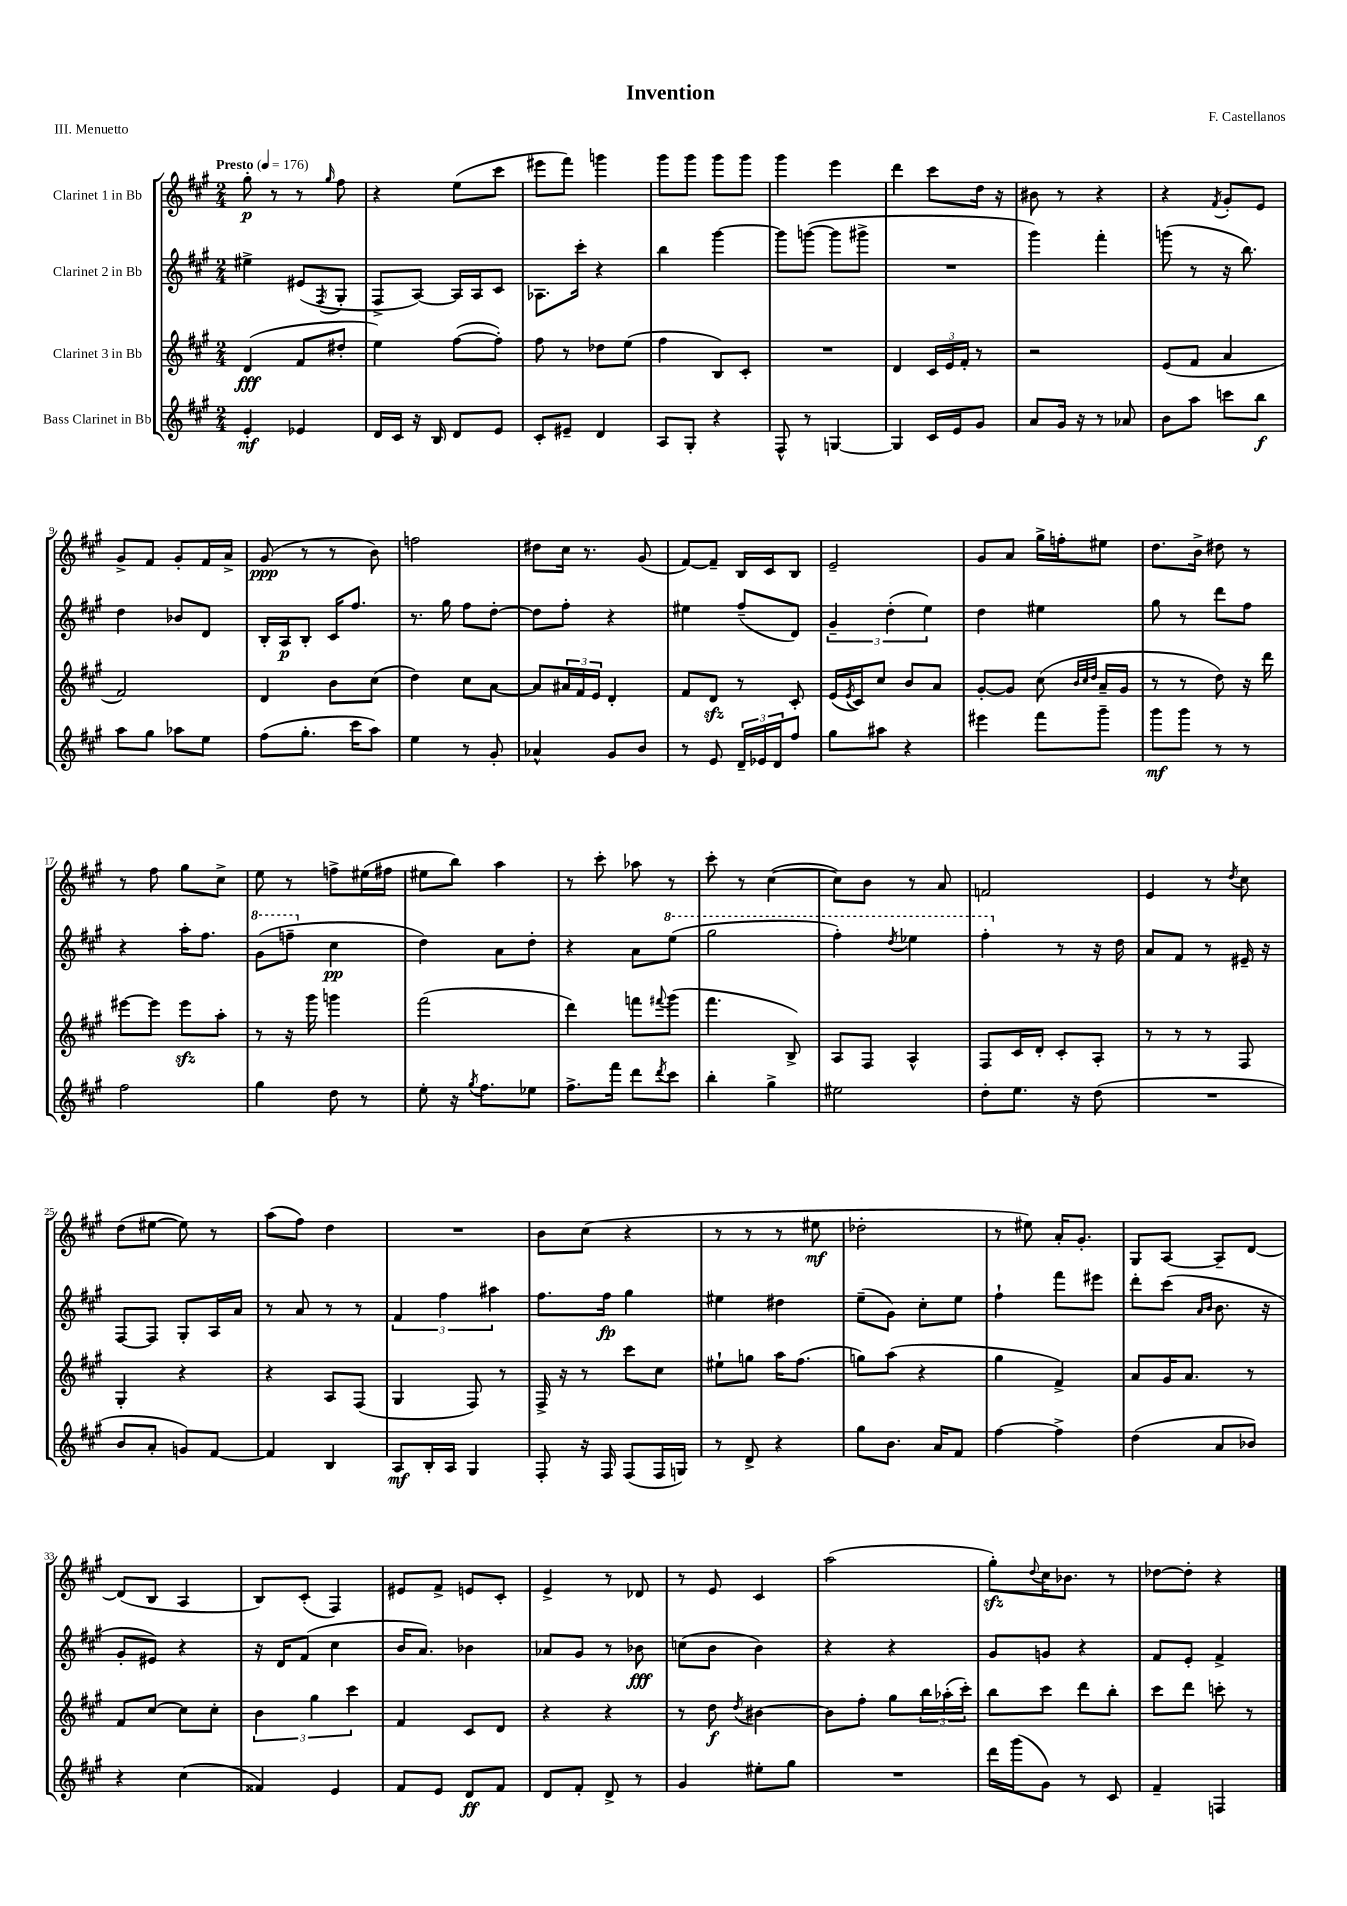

**kern	**dynam	**kern	**dynam	**kern	**dynam	**kern	**dynam
*part4	*part4	*part3	*part3	*part2	*part2	*part1	*part1
*staff4	*staff4	*staff3	*staff3	*staff2	*staff2	*staff1	*staff1
*I"Bass Clarinet in Bb	*	*I"Clarinet 3 in Bb	*	*I"Clarinet 2 in Bb	*	*I"Clarinet 1 in Bb	*
*clefG2	*	*clefG2	*	*clefG2	*	*clefG2	*
*k[f#c#g#]	*	*k[f#c#g#]	*	*k[f#c#g#]	*	*k[f#c#g#]	*
*M2/4	*	*M2/4	*	*M2/4	*	*M2/4	*
*MM176	*	*MM176	*	*MM176	*	*MM176	*
=1	=1	=1	=1	=1	=1	=1	=1
!	!	!	!	!	!	!LO:TX:a:B:t=Presto	!
4e'/	mf	(4d/	fff	4ee#X^\	.	8gg#'\	p
.	.	.	.	.	.	8r	.
4e-X/	.	8f#/L	.	(8e#X/L	.	8r	.
.	.	.	.	8qF#/	.	16qqgg#/	.
.	.	8dd#X'/J	.	8G#'/J	.	8ff#\	.
=2	=2	=2	=2	=2	=2	=2	=2
16d/LL	.	4ee\)	.	8F#^/L	.	4r	.
16c#/JJ	.	.	.	.	.	.	.
16r	.	.	.	[8A/J)	.	.	.
16B/	.	.	.	.	.	.	.
8d/L	.	([8ff#\L	.	16A/LL]	.	(8ee\L	.
.	.	.	.	16A/J	.	.	.
8e/J	.	8ff#'\J])	.	8c#/J	.	8ccc#\J	.
=3	=3	=3	=3	=3	=3	=3	=3
8c#'/L	.	8ff#\	.	8.A-X\L	.	8eee#X\L	.
8e#X~/J	.	8r	.	.	.	8fff#\J)	.
.	.	.	.	16ccc#'\Jk	.	.	.
4d/	.	8dd-X\L	.	4r	.	4gggn\	.
.	.	(8ee\J	.	.	.	.	.
=4	=4	=4	=4	=4	=4	=4	=4
8A/L	.	4ff#\	.	4bb\	.	8ggg#\L	.
8G#'/J	.	.	.	.	.	8ggg#\J	.
4r	.	8B/L)	.	[4ggg#\	.	8ggg#\L	.
.	.	8c#'/J	.	.	.	8ggg#\J	.
=5	=5	=5	=5	=5	=5	=5	=5
8F#^^/	.	2r	.	8ggg#\L]	.	4ggg#\	.
8r	.	.	.	([8gggn\J	.	.	.
[4Gn/	.	.	.	8ggg\L]	.	4eee\	.
.	.	.	.	8ggg#X^\J	.	.	.
=6	=6	=6	=6	=6	=6	=6	=6
4G/]	.	4d/	.	2r	.	4ddd\	.
16c#/LL	.	24c#/LL	.	.	.	8ccc#\L	.
.	.	24e/	.	.	.	.	.
16e/J	.	.	.	.	.	.	.
.	.	24f#'/JJ	.	.	.	.	.
8g#/J	.	8r	.	.	.	16dd\Jk	.
.	.	.	.	.	.	16r	.
=7	=7	=7	=7	=7	=7	=7	=7
8a/L	.	2r	.	4ggg#\)	.	8b#X\	.
16g#/Jk	.	.	.	.	.	8r	.
16r	.	.	.	.	.	.	.
8r	.	.	.	4fff#'\	.	4r	.
8a-X/	.	.	.	.	.	.	.
=8	=8	=8	=8	=8	=8	=8	=8
8b\L	.	(8e/L	.	(8gggn\	.	4r	.
8aa\J	.	8f#/J	.	8r	.	.	.
.	.	.	.	.	.	8qf#/	.
8cccn\L	.	4a/	.	16r	.	8g#'/L	.
.	.	.	.	8.bb\)	.	.	.
8bb\J	f	.	.	.	.	8e/J	.
!!LO:LB:g=z
=9	=9	=9	=9	=9	=9	=9	=9
8aa\L	.	2f#/)	.	4dd\	.	8g#^/L	.
8gg#\J	.	.	.	.	.	8f#/J	.
8aa-X\L	.	.	.	8b-X/L	.	8g#'/L	.
8ee\J	.	.	.	8d/J	.	16f#/L	.
.	.	.	.	.	.	16a^/JJ	.
=10	=10	=10	=10	=10	=10	=10	=10
(8ff#\L	.	4d/	.	16B'/LL	.	(8g#/	ppp
.	.	.	.	16A/J	p	.	.
8.gg#'\J	.	.	.	8B'/J	.	8r	.
.	.	8b\L	.	16c#/KL	.	8r	.
16ccc#\KL	.	.	.	8.ff#/J	.	.	.
8aa\J)	.	(8cc#\J	.	.	.	8b\)	.
=11	=11	=11	=11	=11	=11	=11	=11
4ee\	.	4dd\)	.	8.r	.	2ffn\	.
.	.	.	.	16gg#\	.	.	.
8r	.	8cc#\L	.	8ff#\L	.	.	.
8g#'/	.	[8a\J	.	[8dd'\J	.	.	.
=12	=12	=12	=12	=12	=12	=12	=12
4a-X^^/	.	8a/L]	.	8dd\L]	.	8dd#X\L	.
.	.	24a#X/L	.	8ff#'\J	.	16cc#\Jk	.
.	.	24f#/	.	.	.	.	.
.	.	.	.	.	.	8.r	.
.	.	24e/JJ	.	.	.	.	.
8g#/L	.	4d'/	.	4r	.	.	.
8b/J	.	.	.	.	.	(8g#/	.
=13	=13	=13	=13	=13	=13	=13	=13
8r	.	8f#/L	.	4ee#X\	.	[8f#/L)	.
8e/	.	8dzz/J	.	.	.	8f#~/J]	.
24d~/LL	.	8r	.	(8ff#~/L	.	16B/LL	.
24e-X/	.	.	.	.	.	.	.
.	.	.	.	.	.	16c#/J	.
24d/J	.	.	.	.	.	.	.
8ff#/J	.	8c#'/	.	8d/J)	.	8B/J	.
=14	=14	=14	=14	=14	=14	=14	=14
8gg#\L	.	(16e/LL	.	6g#~/	.	2e~/	.
.	.	8qe/	.	.	.	.	.
.	.	16c#/J)	.	.	.	.	.
8aa#X\J	.	8cc#/J	.	.	.	.	.
.	.	.	.	(6dd'\	.	.	.
4r	.	8b/L	.	.	.	.	.
.	.	.	.	6ee\)	.	.	.
.	.	8a/J	.	.	.	.	.
=15	=15	=15	=15	=15	=15	=15	=15
4eee#X\	.	[8g#'/L	.	4dd\	.	8g#/L	.
.	.	8g#/J]	.	.	.	8a/J	.
8fff#\L	.	(8cc#\	.	4ee#X\	.	16gg#^\LL	.
.	.	.	.	.	.	16ffn'\J	.
.	.	32qqb/LLL	.	.	.	.	.
.	.	32qqcc#/	.	.	.	.	.
.	.	32qqdd/JJJ	.	.	.	.	.
8ggg#~\J	.	16a~/LL	.	.	.	8ee#X\J	.
.	.	16g#/JJ	.	.	.	.	.
=16	=16	=16	=16	=16	=16	=16	=16
8ggg#\L	mf	8r	.	8gg#\	.	8.dd\L	.
8ggg#\J	.	8r	.	8r	.	.	.
.	.	.	.	.	.	16b^\Jk	.
8r	.	8dd\)	.	8ddd\L	.	8dd#X\	.
8r	.	16r	.	8ff#\J	.	8r	.
.	.	16ddd\	.	.	.	.	.
!!LO:LB:g=z
=17	=17	=17	=17	=17	=17	=17	=17
2ff#\	.	[8eee#X\L	.	4r	.	8r	.
.	.	8eee#\J]	.	.	.	8ff#\	.
.	.	8eee#zz\L	.	16aa'\KL	.	8gg#\L	.
.	.	.	.	8.ff#\J	.	.	.
.	.	8aa'\J	.	.	.	8cc#^\J	.
=18	=18	=18	=18	=18	=18	=18	=18
*	*	*	*	*8va	*	*	*
4gg#\	.	8r	.	(8gg#\L	.	8ee\	.
.	.	16r	.	8fffn~\J	.	8r	.
.	.	16ggg#\	.	.	.	.	.
*	*	*	*	*X8va	*	*	*
8dd\	.	4gggn\	.	4cc#\	pp	8ffn^\L	.
8r	.	.	.	.	.	(16ee#X\L	.
.	.	.	.	.	.	16ff#X\JJ	.
=19	=19	=19	=19	=19	=19	=19	=19
8ee'\	.	(2fff#\	.	4dd\)	.	8ee#X\L	.
16r	.	.	.	.	.	8bb\J)	.
8qgg#/	.	.	.	.	.	.	.
8.ff#\L	.	.	.	.	.	.	.
.	.	.	.	8a\L	.	4aa\	.
8ee-X\J	.	.	.	8dd'\J	.	.	.
=20	=20	=20	=20	=20	=20	=20	=20
8.ff#^\L	.	4ddd\)	.	4r	.	8r	.
.	.	.	.	.	.	8ccc#'\	.
16fff#\Jk	.	.	.	.	.	.	.
8ddd\L	.	8fffn\L	.	8a\L	.	8aa-X\	.
8qddd/	.	8qqfff#X/	.	.	.	.	.
*	*	*	*	*8va	*	*	*
8ccc#\J	.	(8ggg#\J	.	(8eee\J	.	8r	.
=21	=21	=21	=21	=21	=21	=21	=21
4bb'\	.	4.fff#\	.	2ggg#\	.	8ccc#'\	.
.	.	.	.	.	.	8r	.
4gg#^\	.	.	.	.	.	([4cc#\	.
.	.	8B^/)	.	.	.	.	.
=22	=22	=22	=22	=22	=22	=22	=22
2ee#X\	.	8A/L	.	4fff#'\)	.	8cc#\L])	.
.	.	8F#/J	.	.	.	8b\J	.
.	.	.	.	8qddd/	.	.	.
.	.	4A^^/	.	4eee-X\	.	8r	.
.	.	.	.	.	.	8a/	.
=23	=23	=23	=23	=23	=23	=23	=23
8dd'\L	.	8F#/L	.	4fff#'\	.	2fn/	.
8.ee\J	.	16c#/L	.	.	.	.	.
.	.	16d'/JJ	.	.	.	.	.
*	*	*	*	*X8va	*	*	*
.	.	8c#'/L	.	8r	.	.	.
16r	.	.	.	.	.	.	.
(8dd\	.	8A'/J	.	16r	.	.	.
.	.	.	.	16dd\	.	.	.
=24	=24	=24	=24	=24	=24	=24	=24
2r	.	8r	.	8a/L	.	4e/	.
.	.	8r	.	8f#/J	.	.	.
.	.	8r	.	8r	.	8r	.
.	.	.	.	.	.	8qdd/	.
.	.	8F#/	.	16e#X~/	.	8cc#\	.
.	.	.	.	16r	.	.	.
!!LO:LB:g=z
=25	=25	=25	=25	=25	=25	=25	=25
8b/L	.	4G#'/	.	[8F#/L	.	(8dd\L	.
8a'/J	.	.	.	8F#/J]	.	[8ee#X\J	.
8gn/L)	.	4r	.	8G#'/L	.	8ee#\])	.
[8f#/J	.	.	.	16A/L	.	8r	.
.	.	.	.	16a/JJ	.	.	.
=26	=26	=26	=26	=26	=26	=26	=26
4f#/]	.	4r	.	8r	.	(8aa\L	.
.	.	.	.	8a/	.	8ff#\J)	.
4B/	.	8A/L	.	8r	.	4dd\	.
.	.	(8F#/J	.	8r	.	.	.
=27	=27	=27	=27	=27	=27	=27	=27
8A/L	mf	4G#/	.	6f#/	.	2r	.
16B'/L	.	.	.	.	.	.	.
.	.	.	.	6ff#\	.	.	.
16A/JJ	.	.	.	.	.	.	.
4G#/	.	8F#/)	.	.	.	.	.
.	.	.	.	6aa#X\	.	.	.
.	.	8r	.	.	.	.	.
=28	=28	=28	=28	=28	=28	=28	=28
8F#'/	.	16F#^/	.	8.ff#\L	.	8b\L	.
.	.	16r	.	.	.	.	.
16r	.	8r	.	.	.	(8cc#\J	.
16F#/	.	.	.	16ff#\Jk	fp	.	.
(8F#/L	.	8ccc#\L	.	4gg#\	.	4r	.
16F#/L	.	8cc#\J	.	.	.	.	.
16Gn/JJ)	.	.	.	.	.	.	.
=29	=29	=29	=29	=29	=29	=29	=29
8r	.	8ee#X`\L	.	4ee#X\	.	8r	.
8d^/	.	8ggn\J	.	.	.	8r	.
4r	.	16aa\KL	.	4dd#X\	.	8r	.
.	.	(8.ff#\J	.	.	.	.	.
.	.	.	.	.	.	8ee#X\	mf
=30	=30	=30	=30	=30	=30	=30	=30
8gg#\L	.	8ggn\L)	.	(8ee~\L	.	2dd-X'\	.
8.b\J	.	(8aa\J	.	8g#\J)	.	.	.
.	.	4r	.	8cc#'\L	.	.	.
16a/KL	.	.	.	.	.	.	.
8f#/J	.	.	.	8ee\J	.	.	.
=31	=31	=31	=31	=31	=31	=31	=31
[4ff#\	.	4gg#\	.	4ff#`\	.	8r	.
.	.	.	.	.	.	8ee#X\)	.
4ff#^\]	.	4f#^/)	.	8fff#\L	.	16a'/KL	.
.	.	.	.	.	.	8.g#'/J	.
.	.	.	.	8eee#X\J	.	.	.
=32	=32	=32	=32	=32	=32	=32	=32
(4dd\	.	8a/L	.	8ddd'\L	.	8G#/L	.
.	.	16g#/K	.	(8ccc#\J	.	[8A/J	.
.	.	8.a/J	.	.	.	.	.
.	.	.	.	16qqa/LL	.	.	.
.	.	.	.	16qqb/JJ	.	.	.
8a/L	.	.	.	8.b\	.	8A~/L]	.
8b-X/J)	.	8r	.	.	.	[8d/J	.
.	.	.	.	16r	.	.	.
!!LO:LB:g=z
=33	=33	=33	=33	=33	=33	=33	=33
4r	.	8f#/L	.	8g#'/L	.	(8d/L]	.
.	.	[8cc#/J	.	8e#X/J)	.	8B/J	.
(4cc#\	.	8cc#\L]	.	4r	.	4A/	.
.	.	8cc#'\J	.	.	.	.	.
=34	=34	=34	=34	=34	=34	=34	=34
4f##X/)	.	6b\	.	16r	.	8B/L)	.
.	.	.	.	16d/KL	.	.	.
.	.	.	.	(8f#/J	.	(8c#'/J	.
.	.	6gg#\	.	.	.	.	.
4e/	.	.	.	4cc#\	.	4F#/)	.
.	.	6ccc#\	.	.	.	.	.
=35	=35	=35	=35	=35	=35	=35	=35
8f#/L	.	4f#/	.	16b/KL	.	8e#X/L	.
.	.	.	.	8.a/J)	.	.	.
8e/J	.	.	.	.	.	8f#^/J	.
8d/L	ff	8c#/L	.	4b-X\	.	8en/L	.
8f#/J	.	8d/J	.	.	.	8c#'/J	.
=36	=36	=36	=36	=36	=36	=36	=36
8d/L	.	4r	.	8a-X/L	.	4e^/	.
8f#'/J	.	.	.	8g#/J	.	.	.
8d^/	.	4r	.	8r	.	8r	.
8r	.	.	.	8b-X\	fff	8d-X/	.
=37	=37	=37	=37	=37	=37	=37	=37
4g#/	.	8r	.	(8ccn\L	.	8r	.
.	.	8dd\	f	8b\J	.	8e/	.
.	.	8qdd/	.	.	.	.	.
8ee#X'\L	.	[4b#X\	.	4b\)	.	4c#/	.
8gg#\J	.	.	.	.	.	.	.
=38	=38	=38	=38	=38	=38	=38	=38
2r	.	8b#\L]	.	4r	.	(2aa\	.
.	.	8ff#'\J	.	.	.	.	.
.	.	8gg#\L	.	4r	.	.	.
.	.	24bb\L	.	.	.	.	.
.	.	(24aa-X'\	.	.	.	.	.
.	.	24ccc#'\JJ)	.	.	.	.	.
=39	=39	=39	=39	=39	=39	=39	=39
16ddd\LL	.	8bb\L	.	8g#/L	.	8gg#zz'\L)	.
(16ggg#\J	.	.	.	.	.	.	.
.	.	.	.	.	.	8qqdd/	.
8g#\J)	.	8ccc#\J	.	8gn/J	.	16cc#\K	.
.	.	.	.	.	.	8.b-X\J	.
8r	.	8ddd\L	.	4r	.	.	.
8c#/	.	8bb'\J	.	.	.	8r	.
=40	=40	=40	=40	=40	=40	=40	=40
4f#~/	.	8ccc#\L	.	8f#/L	.	[8dd-X\L	.
.	.	8ddd\J	.	8e'/J	.	8dd-'\J]	.
4Fn/	.	8cccn'\	.	4f#^/	.	4r	.
.	.	8r	.	.	.	.	.
==	==	==	==	==	==	==	==
*-	*-	*-	*-	*-	*-	*-	*-
